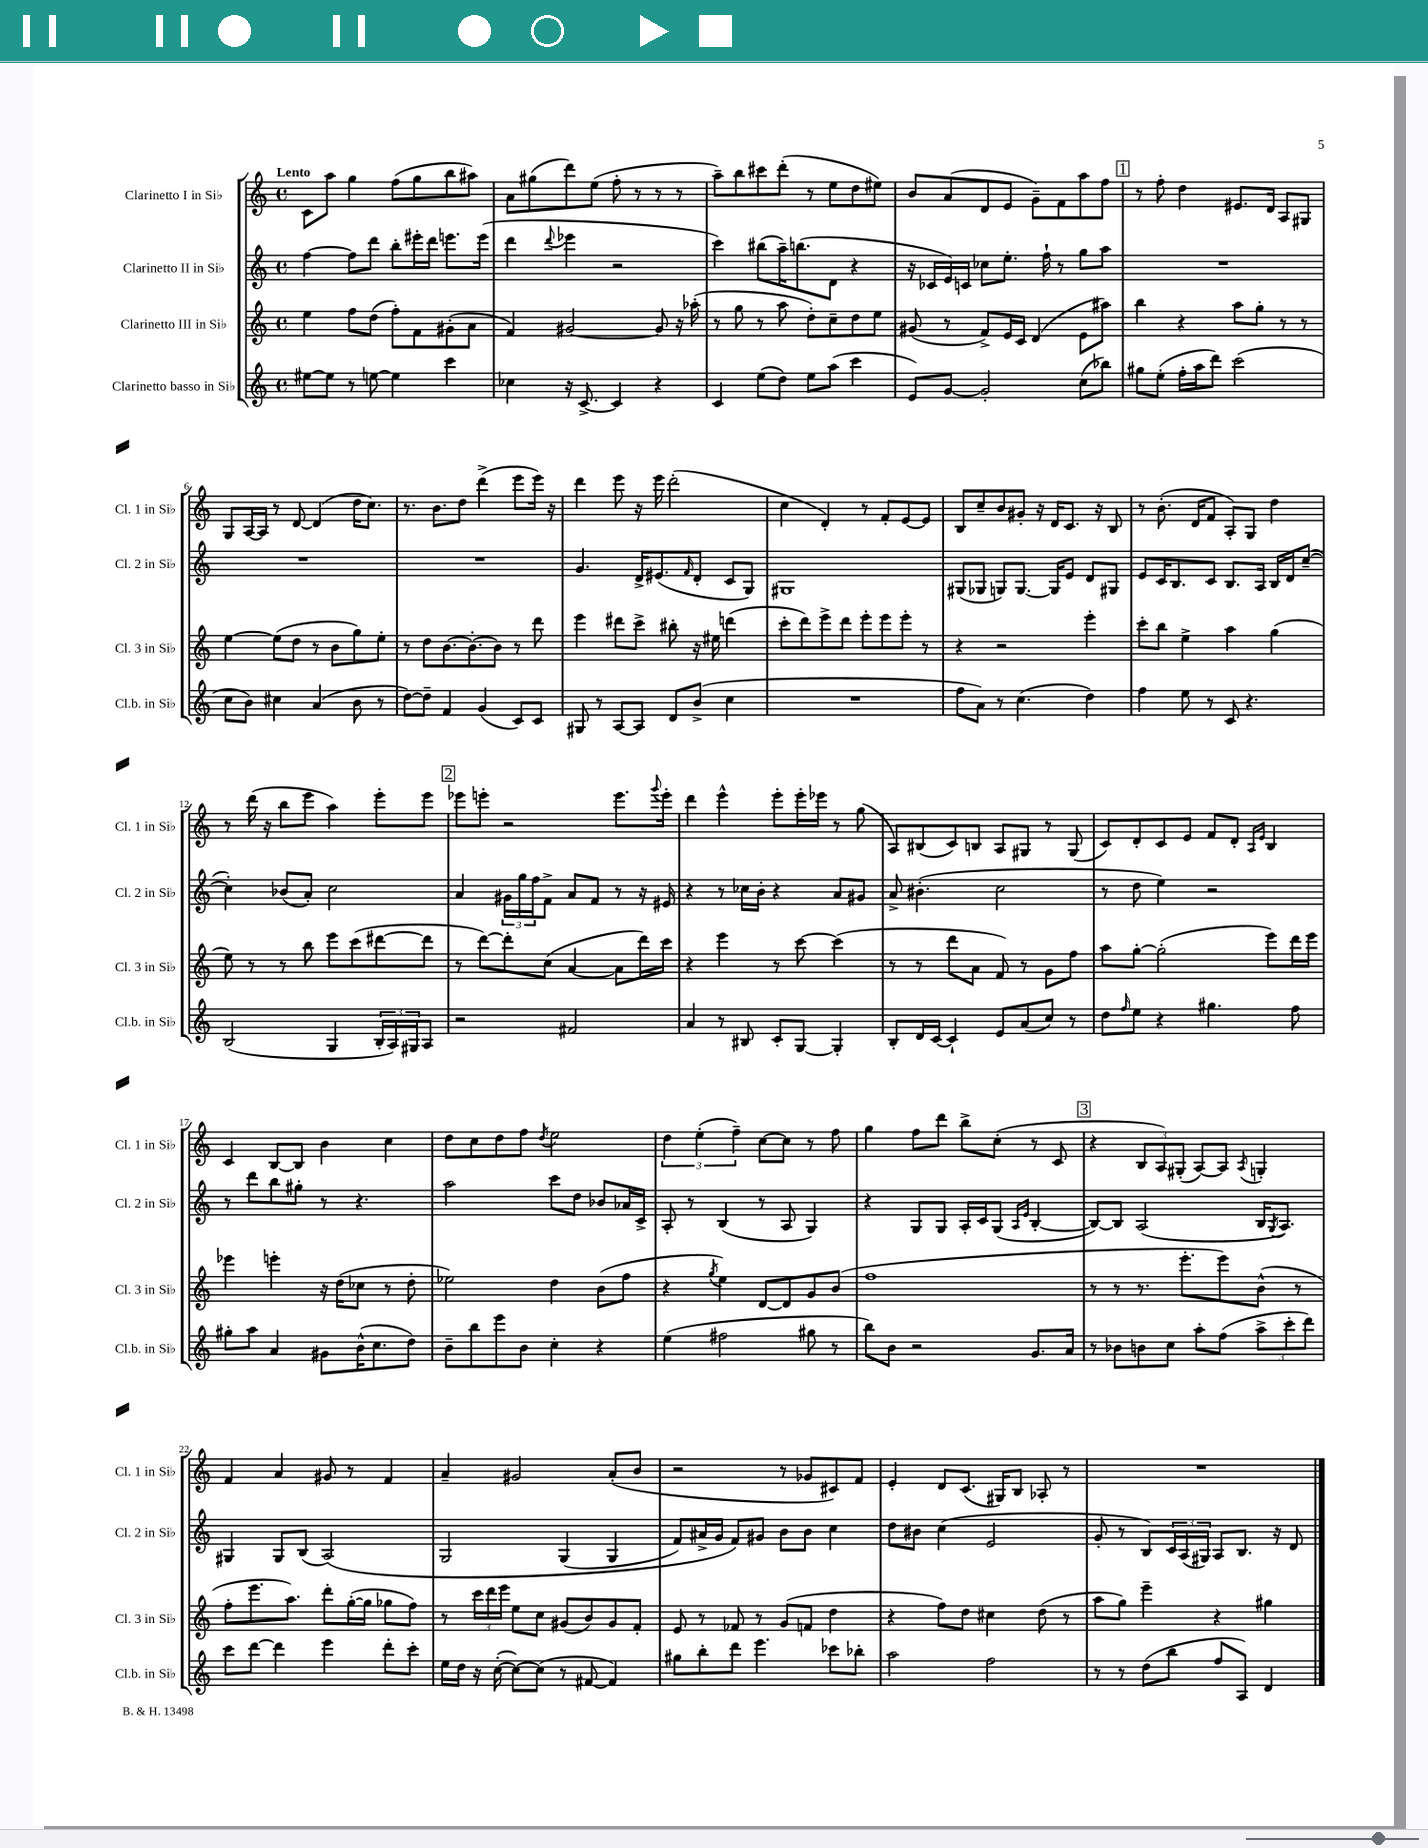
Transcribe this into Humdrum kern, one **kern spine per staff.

**kern	**kern	**kern	**kern
*staff4	*staff3	*staff2	*staff1
*clefG2	*clefG2	*clefG2	*clefG2
*k[]	*k[]	*k[]	*k[]
*M4/4	*M4/4	*M4/4	*M4/4
*met(c)	*met(c)	*met(c)	*met(c)
[8ee#	4ee	[4ff	8c
8ee#]	.	.	8aa
8r	8ff	8ff]	4gg
[8ee	(8dd	8ddd	.
4ee]	8ff')	8bb'	(8ff
.	8f	16eee#'	8gg
.	.	16ddd	.
4ccc	(8g#'	8.eee	8bb
.	8a	.	8aa#)
.	.	(16eee	.
=	=	=	=
4cc-	4f)	4ddd	8a
.	.	.	(8gg#
.	.	8qqddd	.
16r	[2g#	4eee-	8ddd)
[8.c^	.	.	.
.	.	.	(8ee
4c]	.	2r	8ff'
.	.	.	8r
4r	8g#]	.	8r
.	16r	.	8r
.	(16aa-'	.	.
=	=	=	=
4c	8r	4ccc)	8aa~)
.	8gg	.	8bb
(8ee	8r	(8bb#	8ccc#
8dd)	8aa	16aa~)	(8ddd'
.	.	(8.bb	.
8ee	8dd')	.	8r
(8aa	8cc~	8d	8ee
4ccc	8dd	4r	8dd
.	8ee	.	8ee#)
=	=	=	=
8e)	(8g#	16r	8b
.	.	16c-	.
[8g	8r	16e)	(8a
.	.	16c	.
2g']	8f^)	8cc-	8d
.	16e	8.ee'	8e
.	16c	.	.
.	(4d	.	8g~)
.	.	16ff`	.
.	.	8r	8f
(8cc	8e	8gg	8aa
8bb-)	8aa#)	8aa	8ff
=	=	=	=
8gg#	4bb	1r	8r
(8ee'	.	.	8ff'
16ff'	4r	.	4dd
16aa	.	.	.
8ddd)	.	.	.
(2ccc	8aa	.	8.e#
.	8gg'	.	.
.	.	.	16d
.	8r	.	8A
.	8r	.	8G#
=	=	=	=
8cc	[4ee	1r	8G
8b)	.	.	[16A
.	.	.	16A]
4cc#	(8ee]	.	8r
.	8dd	.	[8d
(4a	8r	.	(4d]
.	8b	.	.
8b	8gg)	.	16dd
.	.	.	8.cc)
8r	8ee'	.	.
=	=	=	=
[8dd)	8r	1r	8.r
8dd~]	8dd	.	.
.	.	.	8.b
4f	[8.b	.	.
.	.	.	8dd
.	8.b'_	.	.
(4g	.	.	(4ddd^
.	8b]	.	.
8c)	8r	.	8eee
8c	8ddd	.	16eee)
.	.	.	16r
=	=	=	=
8G#	4eee	4.g	4ddd
8r	.	.	.
[8A	8ddd#	.	8eee
8A]	8ccc^	16d^	16r
.	.	(8.e#	16eee
8d	8bb#'	.	(2ddd'
.	.	16qqf	.
(8b^	16r	8d'	.
.	16ee#	.	.
4cc	(4ddd	8c	.
.	.	8G)	.
=	=	=	=
1r	8ccc'	1G#	4cc
.	8ddd)	.	.
.	8eee^	.	4d')
.	8ddd	.	.
.	8eee'	.	8r
.	8eee	.	8f'
.	8eee'	.	[8e
.	8r	.	8e]
=	=	=	=
8ff	4r	(8G#	8B
8a)	.	8G-	8cc~
8r	2r	8G)	8b
(4.cc	.	[8.G	8g#'
.	.	.	16r
.	.	16G]	16d
.	.	8e	8.c
4dd)	4eee'	8d	.
.	.	.	16r
.	.	8G#	8B
=	=	=	=
4ff	8ccc'	8e	8r
.	8bb	16c	(8.b'
.	.	8.B	.
8ee	4ee^	.	.
.	.	.	16d
8r	.	8c	8f
8c	4aa	8.B	8A')
4.r	.	.	8G
.	.	16A	.
.	(4gg	16B	4dd
.	.	16d	.
.	.	([8cc~	.
=	=	=	=
(2B	8ee)	4cc'])	8r
.	8r	.	(16ddd
.	.	.	16r
.	8r	(8b-	8bb
.	8bb	8a')	8eee
4G	8eee	2cc	4aa)
.	(8ccc	.	.
24B'	[8ddd#	.	8eee'
24A)	.	.	.
24G#	.	.	.
8A	8ddd#]	.	8eee
=	=	=	=
2r	8r	4a	8eee-
.	[8ddd)	.	8eee'
.	8ddd']	24g#	2r
.	.	24gg	.
.	.	24ff	.
.	(8cc	8f^	.
2f#	[4a	8a	.
.	.	8f	.
.	8a]	8r	8.eee
.	16ddd)	16r	.
.	.	.	8qqggg
.	16ccc	16e#	16eee'
=	=	=	=
4a	4r	4r	4ddd
8r	4eee	8r	4eee^^
8B#	.	16cc-	.
.	.	16b'	.
8c'	8r	4r	8eee'
[8G	[8ccc	.	16eee'
.	.	.	16eee-
4G']	(4ccc]	8a	8r
.	.	8g#	(8gg
=	=	=	=
8B'	8r	8a^	8A)
16d	8r	(4.b#'	(8B#
[16c	.	.	.
4c`]	8ddd	.	8c)
.	8a	.	8B
8e	8f)	2cc	8A
(8a	8r	.	8G#
8cc)	8g	.	8r
8r	8ff	.	(8G#
=	=	=	=
8dd	8aa	8r	8c)
16qqff	.	.	.
8ee	[8gg'	8dd	8d'
4r	(2gg']	4ee)	8c
.	.	.	8e
4.gg#	.	2r	8f
.	.	.	8d'
.	.	.	16qqA
.	.	.	16qqe
.	8eee)	.	4B
8ff	16ddd	.	.
.	16eee	.	.
=	=	=	=
8gg#'	4eee-	8r	4c
8aa	.	8ddd	.
4a	4eee'	8bb	[8B
.	.	8gg#'	8B]
8g#	16r	8r	4b
.	(16dd	.	.
(16b^^	8cc-	4.r	.
8.cc	.	.	.
.	8r	.	4cc
8dd)	8dd'	.	.
=	=	=	=
8b~	2ee-)	2aa	8dd
8bb	.	.	8cc
8eee	.	.	8dd
8b	.	.	8ff
.	.	.	8qdd
4cc'	4dd	8ccc	2ee
.	.	8dd	.
4r	(8b	8b-	.
.	8ff	16a-	.
.	.	16c^	.
=	=	=	=
(4ee	4r	8A'	6dd
.	.	8r	.
.	.	.	(6ee'
.	8qgg	.	.
2ff#	4ee)	(4B	.
.	.	.	6ff~)
.	[8d	8r	[8cc
.	8d]	8A	8cc]
8gg#	8g	4G)	8r
8r	(8b	.	8ff
=	=	=	=
8bb)	1ff	4r	4gg
8b	.	.	.
2r	.	8G	8ff
.	.	8G	8ddd
.	.	16A'	8bb^
.	.	16c	.
.	.	(8G	(8cc'
.	.	16qqA	.
.	.	16qqe	.
8.g	.	[4B'	8r
.	.	.	8c
16a	.	.	.
=	=	=	=
8r	8r	8B_)	4r
8b-	8r	8B]	.
8b	8.r	(2A	12B
.	.	.	12A)
8cc	.	.	.
.	.	.	(12G#'
.	8.eee'	.	.
8aa'	.	.	[8A)
(8ff	8eee)	.	8A]
.	.	.	8qA
12aa^	(8b^^	16B	4G'
.	.	8qG	.
.	.	8.A)	.
12ccc'	.	.	.
.	8r	.	.
12ddd)	.	.	.
=	=	=	=
8ccc	8ff'	4G#	4f
[8ddd	8.eee	.	.
4ddd]	.	8G#	4a
.	8.aa)	.	.
.	.	(8B	.
4eee	8ddd'	&(2A)	8g#
.	([16gg'	.	8r
.	16gg]	.	.
8ddd'	8gg-	.	4f
8ccc'	8ff)	.	.
=	=	=	=
16ee	8r	2G	4a~
16dd	.	.	.
16r	24ccc	.	.
.	24ddd	.	.
([16cc'	.	.	.
.	24eee	.	.
8cc_)	8ee	.	2g#
(8cc]	8cc	.	.
8r	(8g#	(4G	.
[8f#	8b)	.	.
4f#])	8g#	4G	(8a'
.	8f'	.	8b
=	=	=	=
8gg#	8e	8f)	2r
8bb'	8r	16a#^	.
.	.	16g	.
8ddd	8f-	8f&)	.
4.eee	8r	8g#	.
.	(8g	8b	8r
.	8f	8b	8g-
8ccc-	4dd	4cc	8c#)
8bb-'	.	.	8f
=	=	=	=
2aa	4r	8dd	4e'
.	.	8b#	.
.	8ff)	(4cc	8d
.	8dd	.	(8.c
2ff	4cc#	2e	.
.	.	.	16G#)
.	.	.	8B
.	(8dd	.	8A-'
.	8r	.	8r
=	=	=	=
8r	8aa	8g'	1r
8r	8gg)	8r	.
(8dd	4eee~	8B)	.
8bb	.	24c	.
.	.	(24A	.
.	.	24G#)	.
8ff	4r	8A	.
8A)	.	8.B	.
4d	4gg#	.	.
.	.	16r	.
.	.	8d	.
==	==	==	==
*-	*-	*-	*-
